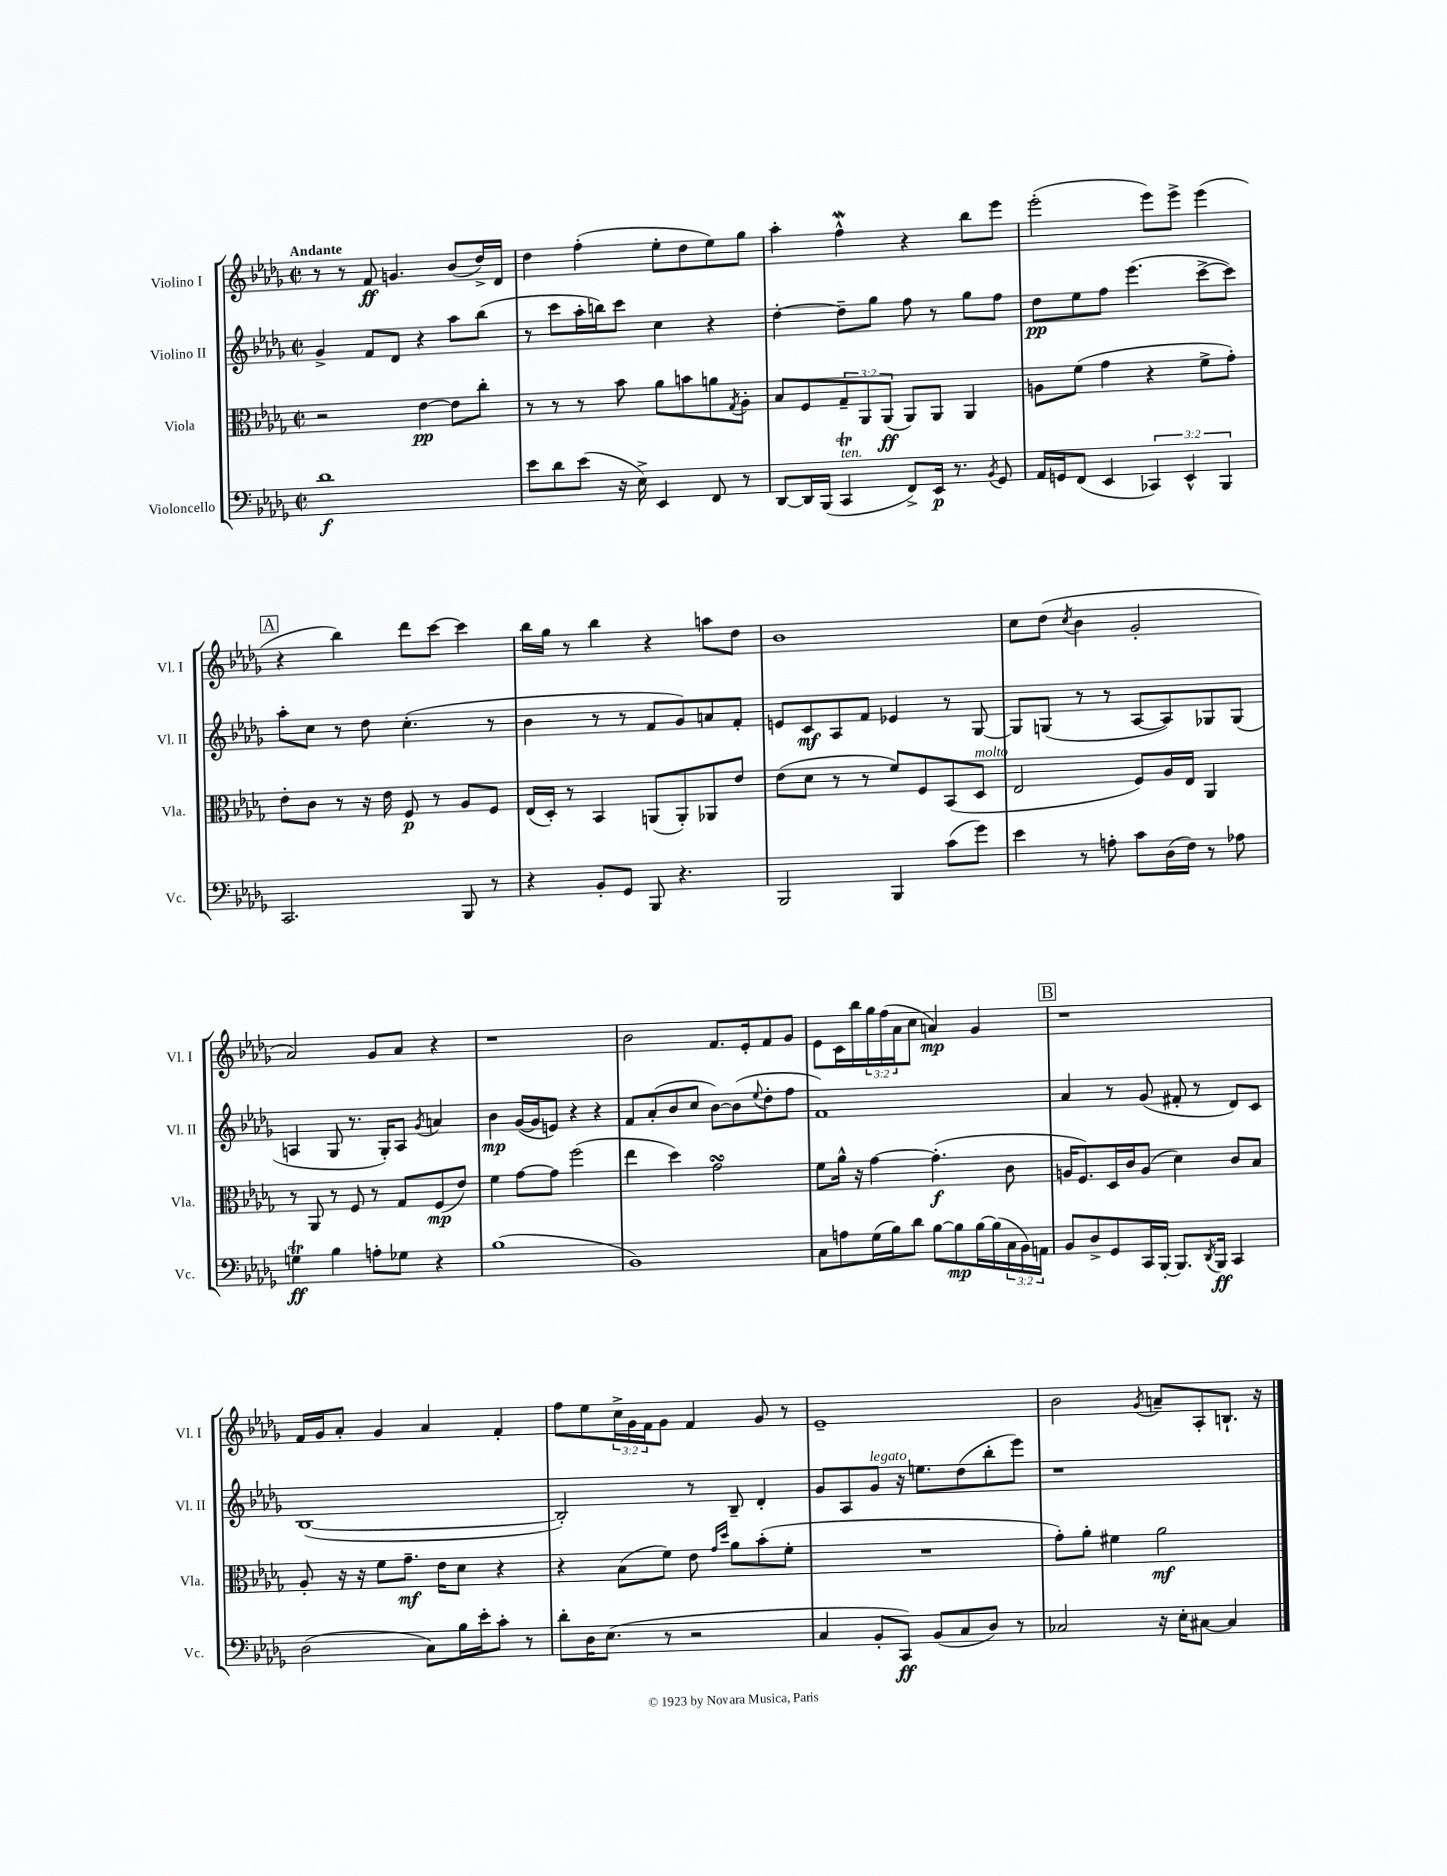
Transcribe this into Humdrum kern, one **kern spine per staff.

**kern	**dynam	**kern	**dynam	**kern	**dynam	**kern	**dynam
*part4	*part4	*part3	*part3	*part2	*part2	*part1	*part1
*staff4	*staff4	*staff3	*staff3	*staff2	*staff2	*staff1	*staff1
*I"Violoncello	*	*I"Viola	*	*I"Violino II	*	*I"Violino I	*
*I'Vc.	*	*I'Vla.	*	*I'Vl. II	*	*I'Vl. I	*
*clefF4	*	*clefC3	*	*clefG2	*	*clefG2	*
*k[b-e-a-d-g-]	*	*k[b-e-a-d-g-]	*	*k[b-e-a-d-g-]	*	*k[b-e-a-d-g-]	*
*M2/2	*	*M2/2	*	*M2/2	*	*M2/2	*
*met(c|)	*	*met(c|)	*	*met(c|)	*	*met(c|)	*
=1	=1	=1	=1	=1	=1	=1	=1
!	!	!	!	!	!	!LO:TX:a:B:t=Andante	!
1d-	f	2r	.	4g-^/	.	8r	.
.	.	.	.	.	.	8r	.
.	.	.	.	8f/L	.	8f/	ff
.	.	.	.	8d-/J	.	4.gn/	.
.	.	[4e-\	pp	4r	.	.	.
.	.	8e-\L]	.	8aa-\L	.	(8b-/L	.
.	.	8cc'\J	.	(8bb-\J	.	16dd-^/L)	.
.	.	.	.	.	.	16d-/JJ	.
=2	=2	=2	=2	=2	=2	=2	=2
8e-\L	.	8r	.	8r	.	4dd-\	.
8d-\	.	8r	.	8ccc\L	.	.	.
(8e-\J	.	8r	.	16aa-'\L	.	(4ff'\	.
.	.	.	.	16bbn\J)	.	.	.
16r	.	8b-\	.	8ccc\J	.	.	.
16E-^\)	.	.	.	.	.	.	.
4EE-/	.	8a-\L	.	4cc\	.	8ee-'\L	.
.	.	8bn\	.	.	.	8dd-\	.
8FF/	.	8an\	.	4r	.	8ee-\)	.
.	.	8qG-/	.	.	.	.	.
8r	.	8A-'\J	.	.	.	8gg-\J	.
=3	=3	=3	=3	=3	=3	=3	=3
[8DD-/L	.	8B-/L	.	[4dd-'\	.	4aa-'\	.
16DD-/L]	.	8F/	.	.	.	.	.
(16BBB-/JJ	.	.	.	.	.	.	.
!LO:TX:a:i:t=ten.	!	!	!	!	!	!	!
4CCt/	.	12G-~/	.	8dd-~\L]	.	4ffW^^\	.
.	.	12AA-/	.	.	.	.	.
.	.	.	.	8gg-\J	.	.	.
.	.	(12AA-/J	ff	.	.	.	.
8FF^/L)	.	8AA-/L)	.	8ff\	.	4r	.
16EE-/Jk	p	8AA-/J	.	8r	.	.	.
8.r	.	.	.	.	.	.	.
.	.	4AA-/	.	8gg-\L	.	8bb-\L	.
8qBB-/	.	.	.	.	.	.	.
8GG-/	.	.	.	8ff\J	.	8eee-\J	.
=4	=4	=4	=4	=4	=4	=4	=4
16AA-/LL	.	8An\L	.	8dd-\L	pp	(2eee-'\	.
16GGn/J	.	.	.	.	.	.	.
(8FF/J	.	(8f\J	.	8ee-\	.	.	.
4EE-/	.	4g-\	.	8ff\J	.	.	.
.	.	.	.	(4.eee-\	.	.	.
6CC-X/)	.	4r	.	.	.	8eee-\L)	.
.	.	.	.	.	.	8eee-^\J	.
6EE-^^/	.	.	.	.	.	.	.
.	.	8f^\L	.	[8ccc^\L	.	(4eee-\	.
6BBB-/	.	.	.	.	.	.	.
.	.	8g-'\J)	.	8ccc\J])	.	.	.
!!LO:LB:g=z
!!LO:REH:place=s1:t=A
=5	=5	=5	=5	=5	=5	=5	=5
2.CC/	.	8e-'\L	.	8aa-'\L	.	4r	.
.	.	8c\J	.	8cc\J	.	.	.
.	.	8r	.	8r	.	4bb-\)	.
.	.	16r	.	8dd-\	.	.	.
.	.	16e-\	.	.	.	.	.
.	.	8F/	p	(4.cc'\	.	8ddd-\L	.
.	.	8r	.	.	.	[8ccc\J	.
8BBB-/	.	8A-/L	.	.	.	4ccc\]	.
8r	.	8F/J	.	8r	.	.	.
=6	=6	=6	=6	=6	=6	=6	=6
4r	.	(16E-/LL	.	4b-\	.	16bb-\LL	.
.	.	16D-'/JJ)	.	.	.	16gg-\JJ	.
.	.	8r	.	.	.	8r	.
8BB-'/L	.	4BB-/	.	8r	.	4bb-\	.
8GG-/J	.	.	.	8r	.	.	.
8BBB-/	.	(8AAn/L	.	8f/L	.	4r	.
4.r	.	8AA'/)	.	8g-/)	.	.	.
.	.	8AA-X/	.	8an/	.	8aan\L	.
.	.	8e-/J	.	8f'/J	.	8dd-\J	.
=7	=7	=7	=7	=7	=7	=7	=7
2BBB-/	.	(8e-\L	.	8en/L	.	1b-	.
.	.	8d-\J	.	8c/	mf	.	.
.	.	8r	.	8A-/	.	.	.
.	.	8r	.	8f/J	.	.	.
4BBB-/	.	8f/L)	.	4e-X/	.	.	.
.	.	8F/	.	.	.	.	.
(8c\L	.	(8BB-/	.	8r	.	.	.
!	!	!LO:TX:a:i:t=molto	!	!	!	!	!
8g-\J)	.	8D-/J	.	[8G-/	.	.	.
=8	=8	=8	=8	=8	=8	=8	=8
4e-\	.	2E-/	.	8G-/L]	.	8cc\L	.
.	.	.	.	(8Gn/J	.	(8dd-\J	.
.	.	.	.	.	.	8qcc/	.
8r	.	.	.	8r	.	4b-\	.
8An'\	.	.	.	8r	.	.	.
8c\L	.	8F/L)	.	[8A-/L	.	2g-'/	.
(16D-\L	.	16A-/L	.	8A-/])	.	.	.
16F\JJ)	.	16E-/JJ	.	.	.	.	.
8r	.	4AA-/	.	8G-X/	.	.	.
8A-X\	.	.	.	(8G-/J	.	.	.
!!LO:LB:g=z
=9	=9	=9	=9	=9	=9	=9	=9
4Gnt\	ff	8r	.	4An/	.	2a-/)	.
.	.	8AA-/	.	.	.	.	.
4B-\	.	8r	.	8G-/	.	.	.
.	.	8F/	.	8.r	.	.	.
8An'\L	.	8r	.	.	.	8g-/L	.
.	.	.	.	16G-'/KL)	.	.	.
8G-X\J	.	8G-/L	.	8A/J	.	8a-/J	.
.	.	.	.	8qg-/	.	.	.
4r	.	(8F/	mp	4an/	.	4r	.
.	.	8e-/J)	.	.	.	.	.
=10	=10	=10	=10	=10	=10	=10	=10
(1B-	.	4f\	.	4b-\	mp	1r	.
.	.	[8g-\L	.	([16g-/LL	.	.	.
.	.	.	.	16g-/J]	.	.	.
.	.	8g-\J]	.	8en/J)	.	.	.
.	.	(2ff\	.	4r	.	.	.
.	.	.	.	4r	.	.	.
=11	=11	=11	=11	=11	=11	=11	=11
1BB-)	.	4ee-\	.	8f/L	.	2b-\	.
.	.	.	.	(8a-'/	.	.	.
.	.	4dd-\)	.	8b-/	.	.	.
.	.	.	.	8cc/J	.	.	.
.	.	2g-sSSs\	.	[8b-\L)	.	8.f/L	.
.	.	.	.	(8b-\]	.	.	.
.	.	.	.	.	.	16e-'/k	.
.	.	.	.	8qqee-/	.	.	.
.	.	.	.	8dd-'\	.	8f/	.
.	.	.	.	8ff\J	.	8g-/J	.
=12	=12	=12	=12	=12	=12	=12	=12
8C\L	.	8f\L	.	1f)	.	8e-\L	.
8An\	.	16a-^^\Jk	.	.	.	16c\L	.
.	.	16r	.	.	.	16bb-\	.
(16G-\L	.	[4g-\	.	.	.	24gg-\	.
.	.	.	.	.	.	(24ff\	.
16B-\J)	.	.	.	.	.	.	.
.	.	.	.	.	.	24a-\J	.
8d-\J	.	.	.	.	.	8cc\J	.
[8B-\L	.	(4.g-'\]	f	.	.	4an/)	mp
8B-\]	mp	.	.	.	.	.	.
[16B-\L	.	.	.	.	.	4g-/	.
(16B-\]	.	.	.	.	.	.	.
24C\	.	8c\	.	.	.	.	.
24BB-\)	.	.	.	.	.	.	.
24AAn\JJ	.	.	.	.	.	.	.
!!LO:REH:place=s1:t=B
=13	=13	=13	=13	=13	=13	=13	=13
8BB-/L	.	16An/KL	.	4a-/	.	1r	.
.	.	8.F/)	.	.	.	.	.
8D-^/	.	.	.	.	.	.	.
8GG-/	.	16D-/L	.	8r	.	.	.
.	.	16c/J	.	.	.	.	.
16CC/L	.	(8A/J	.	(8g-/	.	.	.
[16BBB-'/JJ	.	.	.	.	.	.	.
8.BBB-/L]	.	4d-\)	.	8f#X'/	.	.	.
.	.	.	.	8r	.	.	.
8qDD-/	.	.	.	.	.	.	.
16BBB-/Jk	ff	.	.	.	.	.	.
4CC/	.	8c/L	.	8d-/L)	.	.	.
.	.	8B-/J	.	8c/J	.	.	.
!!LO:LB:g=z
=14	=14	=14	=14	=14	=14	=14	=14
(2D-\	.	8A-'/	.	([1B-	.	16f/LL	.
.	.	.	.	.	.	16g-/J	.
.	.	16r	.	.	.	8a-'/J	.
.	.	16r	.	.	.	.	.
.	.	8f\L	.	.	.	4g-/	.
.	.	8.g-~\J	mf	.	.	.	.
8C\L)	.	.	.	.	.	4a-/	.
.	.	16e-\KL	.	.	.	.	.
16B-\L	.	8d-\J	.	.	.	.	.
16e-'\J	.	.	.	.	.	.	.
8c'\J	.	4r	.	.	.	4f'/	.
8r	.	.	.	.	.	.	.
=15	=15	=15	=15	=15	=15	=15	=15
8d-'\L	.	4r	.	2B-'/])	.	8ff\L	.
16D-\K	.	.	.	.	.	8ee-\	.
(8.E-\J	.	.	.	.	.	.	.
.	.	(8B-\L	.	.	.	24cc^\L	.
.	.	.	.	.	.	24g-\	.
.	.	.	.	.	.	24f\J	.
8r	.	8f\J)	.	.	.	8g-\J	.
2r	.	8e-\	.	8r	.	4f/	.
.	.	16qqg-/LL	.	.	.	.	.
.	.	16qqdd-/JJ	.	.	.	.	.
.	.	8a-\L	.	8B-~/	.	.	.
.	.	(8b-'\	.	4d-'/	.	8g-/	.
.	.	8f'\J	.	.	.	8r	.
=16	=16	=16	=16	=16	=16	=16	=16
4C/	.	1r	.	8g-/L	.	1e-~	.
.	.	.	.	8A-/	.	.	.
!	!	!	!	!LO:TX:a:i:t=legato	!	!	!
8BB-'/L	.	.	.	8g-/J	.	.	.
8CC/J)	ff	.	.	16r	.	.	.
.	.	.	.	8.een\L	.	.	.
(8BB-/L	.	.	.	.	.	.	.
8C/	.	.	.	(8dd-\	.	.	.
8D-/J)	.	.	.	8bb-'\	.	.	.
8r	.	.	.	8eee-\J)	.	.	.
=17	=17	=17	=17	=17	=17	=17	=17
2C-X/	.	8g-'\L)	.	1r	.	2b-\	.
.	.	8a-'\J	.	.	.	.	.
.	.	4f#X\	.	.	.	.	.
.	.	.	.	.	.	8qg-/	.
16r	.	2a-\	mf	.	.	8an~/L	.
16E-'\KL	.	.	.	.	.	.	.
[8C#X\J	.	.	.	.	.	8A-'/	.
4C#/]	.	.	.	.	.	8.Bn`/J	.
.	.	.	.	.	.	16r	.
==	==	==	==	==	==	==	==
*-	*-	*-	*-	*-	*-	*-	*-
